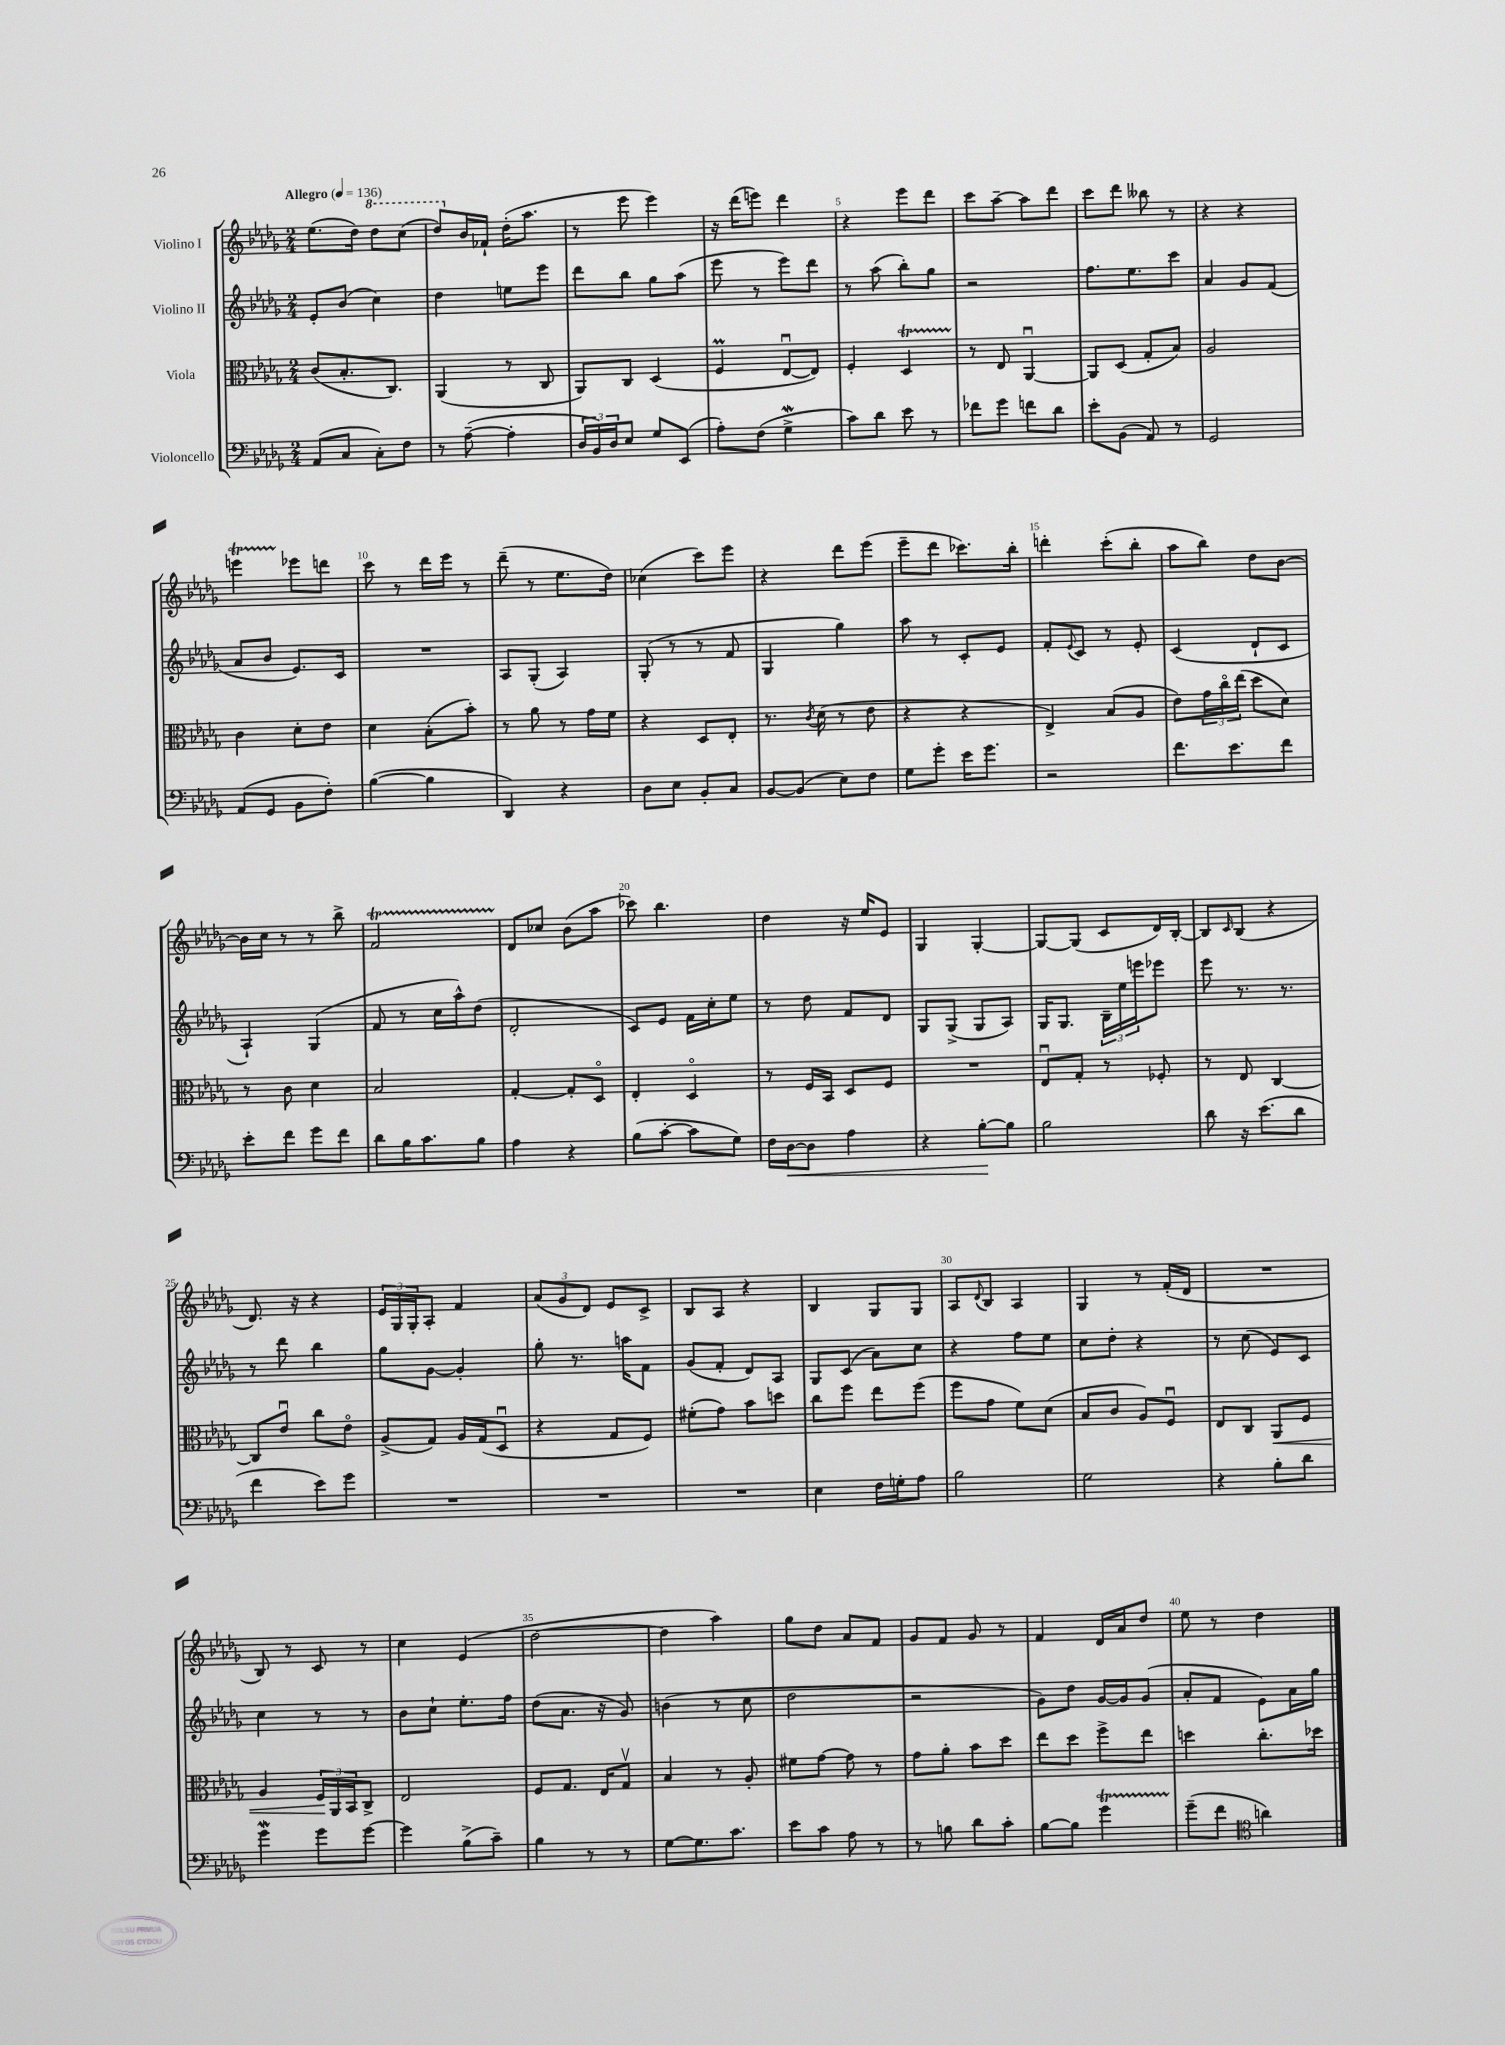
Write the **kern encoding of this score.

**kern	**dynam	**kern	**dynam	**kern	**kern
*part4	*part4	*part3	*part3	*part2	*part1
*staff4	*staff4	*staff3	*staff3	*staff2	*staff1
*I"Violoncello	*	*I"Viola	*	*I"Violino II	*I"Violino I
*clefF4	*	*clefC3	*	*clefG2	*clefG2
*k[b-e-a-d-g-]	*	*k[b-e-a-d-g-]	*	*k[b-e-a-d-g-]	*k[b-e-a-d-g-]
*M2/4	*	*M2/4	*	*M2/4	*M2/4
*MM136	*	*MM136	*	*MM136	*MM136
=1	=1	=1	=1	=1	=1
!	!	!	!	!	!LO:TX:a:B:t=Allegro
(8AA-/L	.	(8c/L	.	8e-'/L	(8.ee-\L
8C/J	.	8.B-'/	.	(8b-/J	.
.	.	.	.	.	16dd-\Jk)
*	*	*	*	*	*8va
8C'\L)	.	.	.	4cc\)	8ddd-\L
.	.	8.C/J)	.	.	.
8F\J	.	.	.	.	(8ccc\J
=2	=2	=2	=2	=2	=2
8r	.	(4AA-/	.	4dd-\	8ddd-/L)
*	*	*	*	*	*X8va
([8A-~\	.	.	.	.	16b-/L
.	.	.	.	.	16f-X`/JJ
4A-'\]	.	8r	.	8een\L	(16dd-'\KL
.	.	.	.	.	8.aa-\J
.	.	8C/	.	8eee-\J	.
=3	=3	=3	=3	=3	=3
24D-/LL	.	8AA-/L)	.	8ddd-\L	8r
24BB-/)	.	.	.	.	.
24D-/J	.	.	.	.	.
8E-/J	.	8C/J	.	8bb-\J	8eee-\
8G-/L	.	(4D-/	.	8gg-\L	4eee-\)
(8EE-/J	.	.	.	(8aa-\J	.
=4	=4	=4	=4	=4	=4
8A-'\L)	.	4Fm/	.	8eee-\	16r
.	.	.	.	.	(16ddd-\KL
(8F\J	.	.	.	8r	8eeen\J)
4G-w^\	.	[8E-u/L	.	8eee-\L)	4ddd-\
.	.	8E-/J])	.	8ddd-\J	.
=5	=5	=5	=5	=5	=5
8c\L)	.	4F'/	.	8r	4r
8d-\J	.	.	.	(8aa-\	.
8e-\	.	4D-T/	.	8bb-'\L)	8eee-\L
8r	.	.	.	8gg-\J	8ddd-\J
=6	=6	=6	=6	=6	=6
8f-X\L	.	8r	.	2r	8ccc\L
8g-\J	.	8E-/	.	.	[8aa-~\J
8fn\L	.	[4AA-u/	.	.	8aa-\L]
8d-\J	.	.	.	.	8ddd-\J
=7	=7	=7	=7	=7	=7
8e-'\L	.	8AA-/L]	.	8.ff\L	8ccc\L
(8BB-\J	.	(8D-/J	.	.	8ddd-\J
.	.	.	.	8.ee-\	.
8AA-/)	.	8G-'/L	.	.	8bb--X\
8r	.	8B-/J)	.	8ccc\J	8r
=8	=8	=8	=8	=8	=8
2GG-/	.	2A-/	.	4a-/	4r
.	.	.	.	8g-/L	4r
.	.	.	.	(8f/J	.
!!LO:LB:g=z
=9	=9	=9	=9	=9	=9
(8AA-/L	.	4c\	.	8a-/L	4eeent\
8GG-/J	.	.	.	8b-/J	.
8BB-\L	.	8d-'\L	.	8.e-/L)	8eee-X\L
8F'\J)	.	8e-\J	.	.	8dddn\J
.	.	.	.	16c/Jk	.
=10	=10	=10	=10	=10	=10
([4B-\	.	4d-\	.	2r	8ccc\
.	.	.	.	.	8r
4B-\]	.	(8B-'\L	.	.	16ddd-\LL
.	.	.	.	.	16eee-\JJ
.	.	8b-'\J)	.	.	8r
=11	=11	=11	=11	=11	=11
4DD-/)	.	8r	.	8A-/L	(8ddd-~\
.	.	8a-\	.	(8G-'/J	8r
4r	.	8r	.	4A-/)	8.ee-\L
.	.	16g-\LL	.	.	.
.	.	16f\JJ	.	.	16dd-\Jk)
=12	=12	=12	=12	=12	=12
8D-\L	.	4r	.	(8G-'/	(4cc-X\
8E-\J	.	.	.	8r	.
8BB-'/L	.	8D-/L	.	8r	8ccc\L)
8C/J	.	8E-'/J	.	8f/	8eee-\J
=13	=13	=13	=13	=13	=13
[8BB-/L	.	8.r	.	4G-/	4r
(8BB-/J]	.	.	.	.	.
.	.	8qc/	.	.	.
.	.	(16d-\	.	.	.
8E-\L)	.	8r	.	4gg-\)	8ddd-\L
8F\J	.	8e-\	.	.	(8eee-\J
=14	=14	=14	=14	=14	=14
8G-\L	.	4r	.	8aa-\	8eee-~\L
8g-'\J	.	.	.	8r	8ddd-\J
16e-\KL	.	4r	.	8c'/L	8.ccc-X\L)
8.g-\J	.	.	.	.	.
.	.	.	.	8e-/J	.
.	.	.	.	.	16bb-'\Jk
=15	=15	=15	=15	=15	=15
2r	.	4E-^/)	.	8f'/L	4dddn'\
.	.	.	.	8qqe-/	.
.	.	.	.	8c/J	.
.	.	(8B-/L	.	8r	(8ccc'\L
.	.	8A-/J	.	8e-'/	8bb-'\J
=16	=16	=16	=16	=16	=16
8.f\L	.	8e-\L)	.	(4c/	8aa-\L
.	.	24g-\L	.	.	8bb-\J)
.	.	24cc\	.	.	.
8.e-\	.	.	.	.	.
.	.	(24ee-\JJ	.	.	.
.	.	8dd-\L	.	8d-`/L	8dd-\L
8f\J	.	8d-\J)	.	8c/J	[8b-\J
!!LO:LB:g=z
=17	=17	=17	=17	=17	=17
8e-'\L	.	8r	.	4A-`/)	16b-\LL]
.	.	.	.	.	16cc\JJ
8f\J	.	8c\	.	.	8r
8g-\L	.	4d-\	.	(4G-/	8r
8f\J	.	.	.	.	8bb-^\
=18	=18	=18	=18	=18	=18
8d-\L	.	2B-/	.	8f/	2ft/
16B-\K	.	.	.	8r	.
8.c\	.	.	.	.	.
.	.	.	.	16cc\LL	.
.	.	.	.	16aa-^^\J)	.
8B-\J	.	.	.	(8dd-\J	.
=19	=19	=19	=19	=19	=19
4A-\	.	[4G-'/	.	2d-'/	8d-/L
.	.	.	.	.	8cc-X/J
4r	.	8G-'/L]	.	.	(8b-\L
.	.	8D-/J	.	.	8aa-\J
=20	=20	=20	=20	=20	=20
(8B-\L	.	4E-'/	.	8c/L)	8ccc-X\)
[8c'\J	.	.	.	8e-/J	4.bb-\
8c\L]	.	4D-/	.	16f\LL	.
.	.	.	.	16cc'\J	.
8G-\J)	.	.	.	8ee-\J	.
=21	=21	=21	=21	=21	=21
16F\LL	.	8r	.	8r	4dd-\
!	!LO:HP:b	!	!	!	!
[16D-\J	<	.	.	.	.
8D-\J]	.	16F/LL	.	8dd-\	.
.	.	16BB-/JJ	.	.	.
4A-\	.	8D-/L	.	8f/L	16r
.	.	.	.	.	16ee-/KL
.	.	8F/J	.	8d-/J	8e-/J
=22	=22	=22	=22	=22	=22
4r	.	2r	.	8G-/L	4G-/
.	.	.	.	(8G-^/J	.
[8B-'\L	.	.	.	8G-/L	[4G-'/
8B-\J]	[	.	.	8A-/J)	.
=23	=23	=23	=23	=23	=23
2B-\	.	8E-u/L	.	16G-/KL	8G-/L_
.	.	.	.	8.G-/J	.
.	.	8G-'/J	.	.	(8G-/J]
.	.	8r	.	24B-~\LL	8c/L
.	.	.	.	24ee-\	.
.	.	.	.	24eeen\J	.
.	.	8F-X'/	.	8eee-X\J	16d-/L)
.	.	.	.	.	[16B-'/JJ
=24	=24	=24	=24	=24	=24
8d-\	.	8r	.	8eee-\	8B-/L]
.	.	.	.	.	16qqc/
16r	.	8E-/	.	8.r	(8B-/J
(8.e-\L	.	.	.	.	.
.	.	[4C/	.	.	4r
.	.	.	.	8.r	.
8d-\J	.	.	.	.	.
!!LO:LB:g=z
=25	=25	=25	=25	=25	=25
4f\	.	8C/L]	.	8r	8.d-/)
.	.	8e-u/J	.	8ddd-\	.
.	.	.	.	.	16r
8e-\L)	.	8cc\L	.	4bb-\	4r
8g-\J	.	8e-\J	.	.	.
=26	=26	=26	=26	=26	=26
2r	.	(8A-^/L	.	8gg-\L	24e-/LL
.	.	.	.	.	24G-/
.	.	.	.	.	24G-'/J
.	.	8G-/J)	.	[8g-\J	8A-'/J
.	.	16A-/LL	.	4g-'/]	4f/
.	.	(16G-/J	.	.	.
.	.	8D-u/J	.	.	.
=27	=27	=27	=27	=27	=27
2r	.	4r	.	8gg-'\	(12a-/L
.	.	.	.	.	12g-/
.	.	.	.	8.r	.
.	.	.	.	.	12d-/J)
.	.	8G-/L	.	.	8e-/L
.	.	.	.	16aan\KL	.
.	.	8F/J)	.	8f\J	8c^/J
=28	=28	=28	=28	=28	=28
2r	.	(8f#X'\L	.	(8g-/L	8B-/L
.	.	8g-\J)	.	8f'/J	8A-/J
.	.	8b-\L	.	8d-/L)	4r
.	.	8ddn\J	.	8A-/J	.
=29	=29	=29	=29	=29	=29
4E-\	.	8cc\L	.	8G-/L	4B-/
.	.	8ff\J	.	(8c/J	.
16F\LL	.	8ee-\L	.	8a-\L)	8G-/L
16Gn'\J	.	.	.	.	.
8A-\J	.	(8ff\J	.	8cc\J	8G-/J
=30	=30	=30	=30	=30	=30
2B-\	.	8ff\L	.	4r	8A-/L
.	.	.	.	.	8qqd-/
.	.	8g-\J	.	.	8B-/J
.	.	8f\L)	.	8ff\L	4A-/
.	.	(8d-\J	.	8ee-\J	.
=31	=31	=31	=31	=31	=31
2G-\	.	8B-/L	.	8cc\L	4G-/
.	.	8c/J	.	8dd-'\J	.
.	.	8A-/L)	.	4r	8r
.	.	8Fu/J	.	.	(16f'/LL
.	.	.	.	.	16d-/JJ
=32	=32	=32	=32	=32	=32
4r	.	8E-/L	.	8r	2r
.	.	8C/J	.	(8cc\	.
!	!	!	!LO:HP:b	!	!
8B-'\L	.	8AA-/L	<	8e-/L)	.
8d-\J	.	8F/J	.	8c/J	.
!!LO:LB:g=z
=33	=33	=33	=33	=33	=33
4g-w\	.	4A-/	.	4cc\	8B-/)
.	.	.	.	.	8r
8g-\L	.	24F/LL	.	8r	8c/
.	.	24AA-/	[	.	.
.	.	24BB-/J	.	.	.
[8g-\J	.	8C^/J	.	8r	8r
=34	=34	=34	=34	=34	=34
4g-\]	.	2E-/	.	8b-\L	4cc\
.	.	.	.	8cc`\J	.
(8B-^\L	.	.	.	8.ee-'\L	(4e-/
8c~\J)	.	.	.	.	.
.	.	.	.	16ff\Jk	.
=35	=35	=35	=35	=35	=35
4B-\	.	8F/L	.	(8dd-\L	[2dd-\
.	.	8.G-/J	.	8.a-\J	.
8r	.	.	.	.	.
.	.	16E-/KL	.	16r	.
8r	.	8G-v/J	.	8g-/)	.
=36	=36	=36	=36	=36	=36
[8G-\L	.	4B-/	.	(4bn\	4dd-\]
8.G-\]	.	.	.	.	.
.	.	8r	.	8r	4aa-\)
8.c\J	.	.	.	.	.
.	.	8A-'/	.	8cc\	.
=37	=37	=37	=37	=37	=37
8e-\L	.	8f#X\L	.	2dd-\	8gg-\L
8c\J	.	[8g-\J	.	.	8dd-\J
8A-\	.	8g-\]	.	.	8a-/L
8r	.	8r	.	.	8f/J
=38	=38	=38	=38	=38	=38
8r	.	8g-\L	.	2r	8g-/L
8Bn\	.	8a-'\J	.	.	8f/J
8d-\L	.	8b-\L	.	.	8g-/
8c'\J	.	8dd-\J	.	.	8r
=39	=39	=39	=39	=39	=39
[8B-\L	.	8ee-\L	.	8g-\L)	4f/
8B-\J]	.	8dd-\J	.	8dd-\J	.
4g-T\	.	8ff^\L	.	[16g-/LL	16d-/LL
.	.	.	.	16g-/J]	16a-/J
.	.	8ee-\J	.	(8g-/J	8dd-/J
=40	=40	=40	=40	=40	=40
(8g-~\L	.	4ddn\	.	8a-'/L	8ee-\
8f\J	.	.	.	8f/J	8r
*clefC4	*	*	*	*	*
4an\)	.	8.cc'\L	.	8e-\L)	4dd-\
.	.	.	.	16a-\L	.
.	.	16dd-X\Jk	.	16gg-\JJ	.
==	==	==	==	==	==
*-	*-	*-	*-	*-	*-
